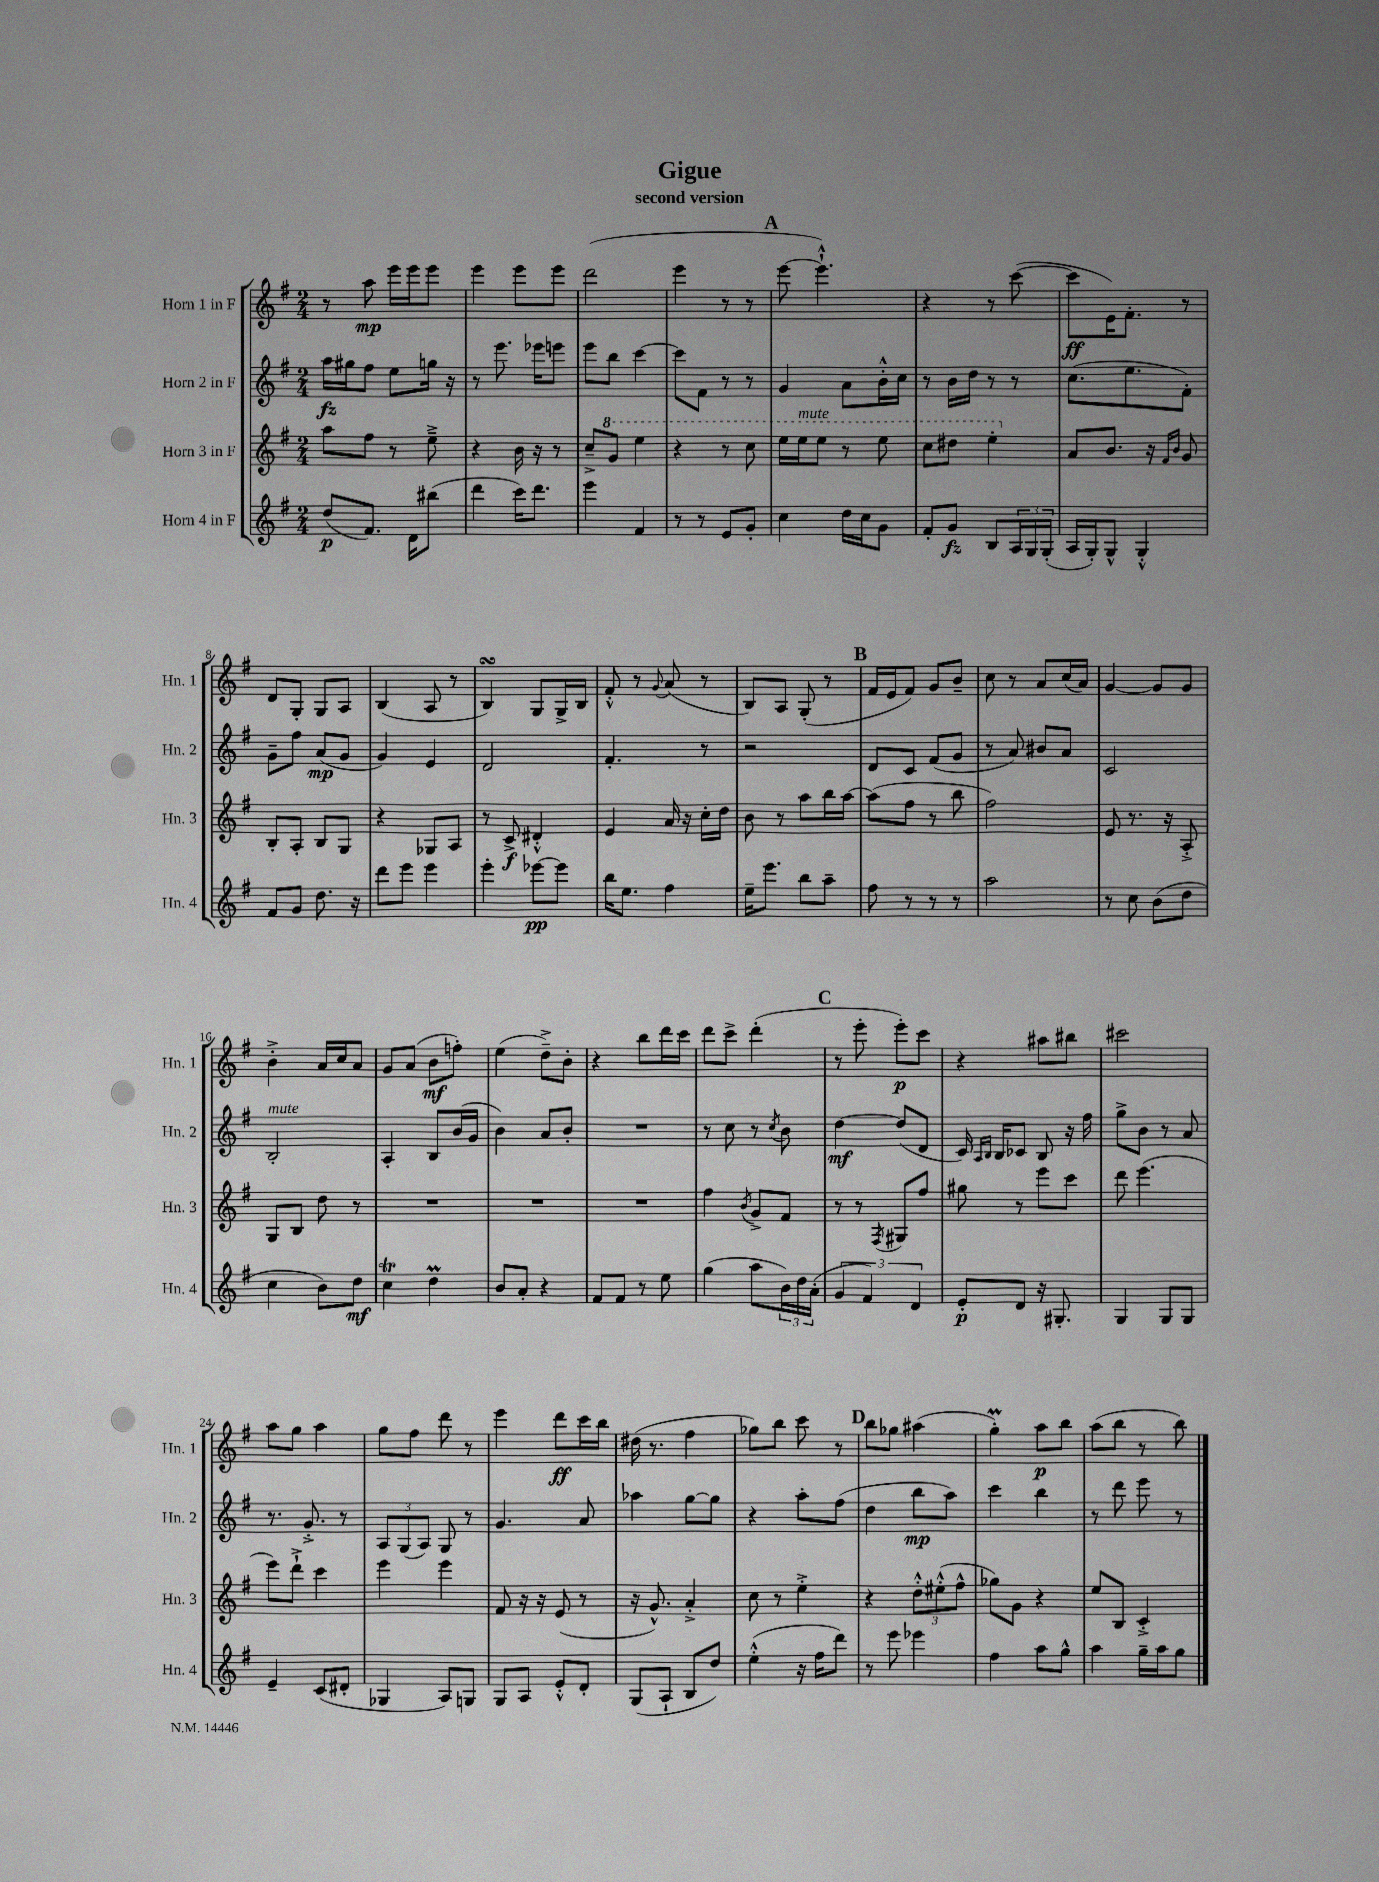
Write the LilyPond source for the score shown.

\header { title = "Gigue" subtitle = "second version" }
<<
\new StaffGroup <<
\new Staff = "s0" \with { instrumentName = "Horn 1 in F" shortInstrumentName = "Hn. 1" } {
    \clef treble \key g \major \numericTimeSignature \time 2/4
    r8 a''8\mp e'''16 e'''16 e'''8 |
    e'''4 e'''8 e'''8 |
    d'''2( |
    e'''4 r8 r8 |
    \mark \markup { \bold "A" } e'''8~ e'''4.-!-^) |
    r4 r8 c'''8~( |
    c'''8\ff e'16) fis'8.-. r8 |
    d'8 g8-. g8 a8 |
    b4( a8 r8 |
    b4\turn) g8 g16-> b16 |
    fis'8-.-^ r8 \appoggiatura { g'8 } a'8( r8 |
    b8) a8 g8-.( r8 |
    \mark \markup { \bold "B" } fis'16 e'16 fis'8) g'8 b'8-- |
    c''8 r8 a'8 c''16( a'16) |
    g'4~ g'8 g'8 |
    b'4-.-> a'16 c''16 a'8 |
    g'8 a'8( b'8\mf f''8-.) |
    e''4( d''8--->) b'8-. |
    r4 b''8 d'''16 c'''16 |
    d'''8 c'''8-> d'''4-.( |
    \mark \markup { \bold "C" } r8 e'''8-. e'''8-.\p) c'''8 |
    r4 ais''8 bis''8 |
    cis'''2 |
    a''8 g''8 a''4 |
    g''8 fis''8 d'''8 r8 |
    e'''4 d'''8\ff c'''16 b''16 |
    dis''16( r8. fis''4 |
    ges''8) b''8 c'''8 r8 |
    \mark \markup { \bold "D" } b''8 ges''8 ais''4( |
    g''4-.\prall) a''8\p b''8 |
    a''8( b''8 r8 b''8) \bar "|." |
}
\new Staff = "s1" \with { instrumentName = "Horn 2 in F" shortInstrumentName = "Hn. 2" } {
    \clef treble \key g \major \numericTimeSignature \time 2/4
    a''16\fz gis''16 fis''8 e''8 g''16 r16 |
    r8 e'''8. ees'''16 e'''8 |
    e'''8 b''8 c'''4~ |
    c'''8 fis'8 r8 r8 |
    \mark \markup { \bold "A" } g'4 a'8 b'16-.-^ c''16 |
    r8 b'16 d''16 r8 r8 |
    c''8.( e''8. fis'8-.) |
    g'8-- fis''8 a'8\mp( g'8 |
    g'4) e'4 |
    d'2 |
    fis'4.-. r8 |
    r2 |
    \mark \markup { \bold "B" } d'8 c'8 fis'8( g'8 |
    r8 a'8) bis'8 a'8 |
    c'2 |
    b2-.^\markup { \italic "mute" } |
    a4-. b8 b'16( g'16 |
    b'4) a'8 b'8-. |
    R2 |
    r8 c''8 r8 \acciaccatura { c''8 } b'8 |
    \mark \markup { \bold "C" } d''4~\mf d''8( d'8 |
    c'16) \grace { a16 b16 } b16 ces'8 b8 r16 fis''16 |
    g''8-> b'8 r8 a'8 |
    r8. g'8.-.-> r8 |
    \tuplet 3/2 { a8 g8( a8) } g8 r8 |
    g'4. a'8 |
    aes''4 g''8~ g''8 |
    r4 a''8-. fis''8( |
    \mark \markup { \bold "D" } d''4 b''8\mp a''8) |
    c'''4 b''4 |
    r8 d'''8 e'''8 r8 \bar "|." |
}
\new Staff = "s2" \with { instrumentName = "Horn 3 in F" shortInstrumentName = "Hn. 3" } {
    \clef treble \key g \major \numericTimeSignature \time 2/4
    a''8 fis''8 r8 e''8---> |
    r4 b'16 r16 r8 |
    c''8---> \ottava #1 g''8 e'''4 |
    r4 r8 c'''8 |
    \mark \markup { \bold "A" } e'''16 e'''16^\markup { \italic "mute" } e'''8 r8 e'''8 |
    c'''8 dis'''8 e'''4-. \ottava #0 |
    a'8 b'8. r16 \grace { fis'16 b'16 } g'8 |
    b8-. a8-. b8 g8 |
    r4 ges8 a8 |
    r8 c'8->\f dis'4-.-^ |
    e'4 a'16 r16 c''16-. d''16 |
    b'8 r8 a''8 b''16 a''16~ |
    \mark \markup { \bold "B" } a''8( fis''8 r8 b''8 |
    fis''2) |
    e'8 r8. r16 a8-.-> |
    g8 b8 d''8 r8 |
    R2 |
    R2 |
    R2 |
    fis''4 \acciaccatura { b'8 } g'8-> fis'8 |
    \mark \markup { \bold "C" } r8 r8 \acciaccatura { fis8 } gis8 fis''8 |
    gis''8 r8 e'''8 c'''8 |
    d'''8 e'''4.( |
    e'''8) d'''8-!-> c'''4 |
    e'''4 e'''4 |
    fis'8 r16 r16 e'8( r8 |
    r16 g'8.-^) a'4-.-> |
    c''8 r8 e''4-.-> |
    \mark \markup { \bold "D" } r4 \tuplet 3/2 { d''8-.-^ eis''8-.-^( fis''8-^ } |
    ges''8) g'8 r4 |
    e''8 b8 c'4-.-> \bar "|." |
}
\new Staff = "s3" \with { instrumentName = "Horn 4 in F" shortInstrumentName = "Hn. 4" } {
    \clef treble \key g \major \numericTimeSignature \time 2/4
    d''8\p( fis'8.) d'16 bis''8( |
    d'''4 c'''16) d'''8. |
    e'''4 fis'4 |
    r8 r8 e'8 g'8-. |
    \mark \markup { \bold "A" } c''4 d''16 c''16 g'8 |
    fis'8-. g'8\fz b8 \tuplet 3/2 { a16 g16 g16-.( } |
    a16 g16-.) g8-^ g4-.-^ |
    fis'8 g'8 d''8. r16 |
    d'''8 e'''8 e'''4 |
    e'''4-. ees'''8~\pp ees'''8 |
    b''16 e''8. fis''4 |
    e''16-- e'''8. b''8 a''8-- |
    \mark \markup { \bold "B" } fis''8 r8 r8 r8 |
    a''2 |
    r8 c''8 b'8( d''8 |
    c''4 b'8) d''8\mf |
    c''4\trill d''4\prall |
    b'8 a'8-. r4 |
    fis'8 fis'8 r8 e''8 |
    g''4( a''8 \tuplet 3/2 { b'16) d''16 a'16-.( } |
    \mark \markup { \bold "C" } \tuplet 3/2 { g'4 fis'4) d'4 } |
    e'8-.\p d'8 r16 gis8.-. |
    g4 g8 g8 |
    e'4-- c'8( dis'8-. |
    ges4 a8) g8 |
    g8 a8 e'8-.-^ d'8-. |
    g8( a8-! b8 d''8) |
    e''4-.-^( r16 fis''16 d'''8) |
    \mark \markup { \bold "D" } r8 e'''8 ees'''4 |
    fis''4 a''8 g''8-^ |
    a''4 g''16-- a''16 g''8 \bar "|." |
}
>>
>>
